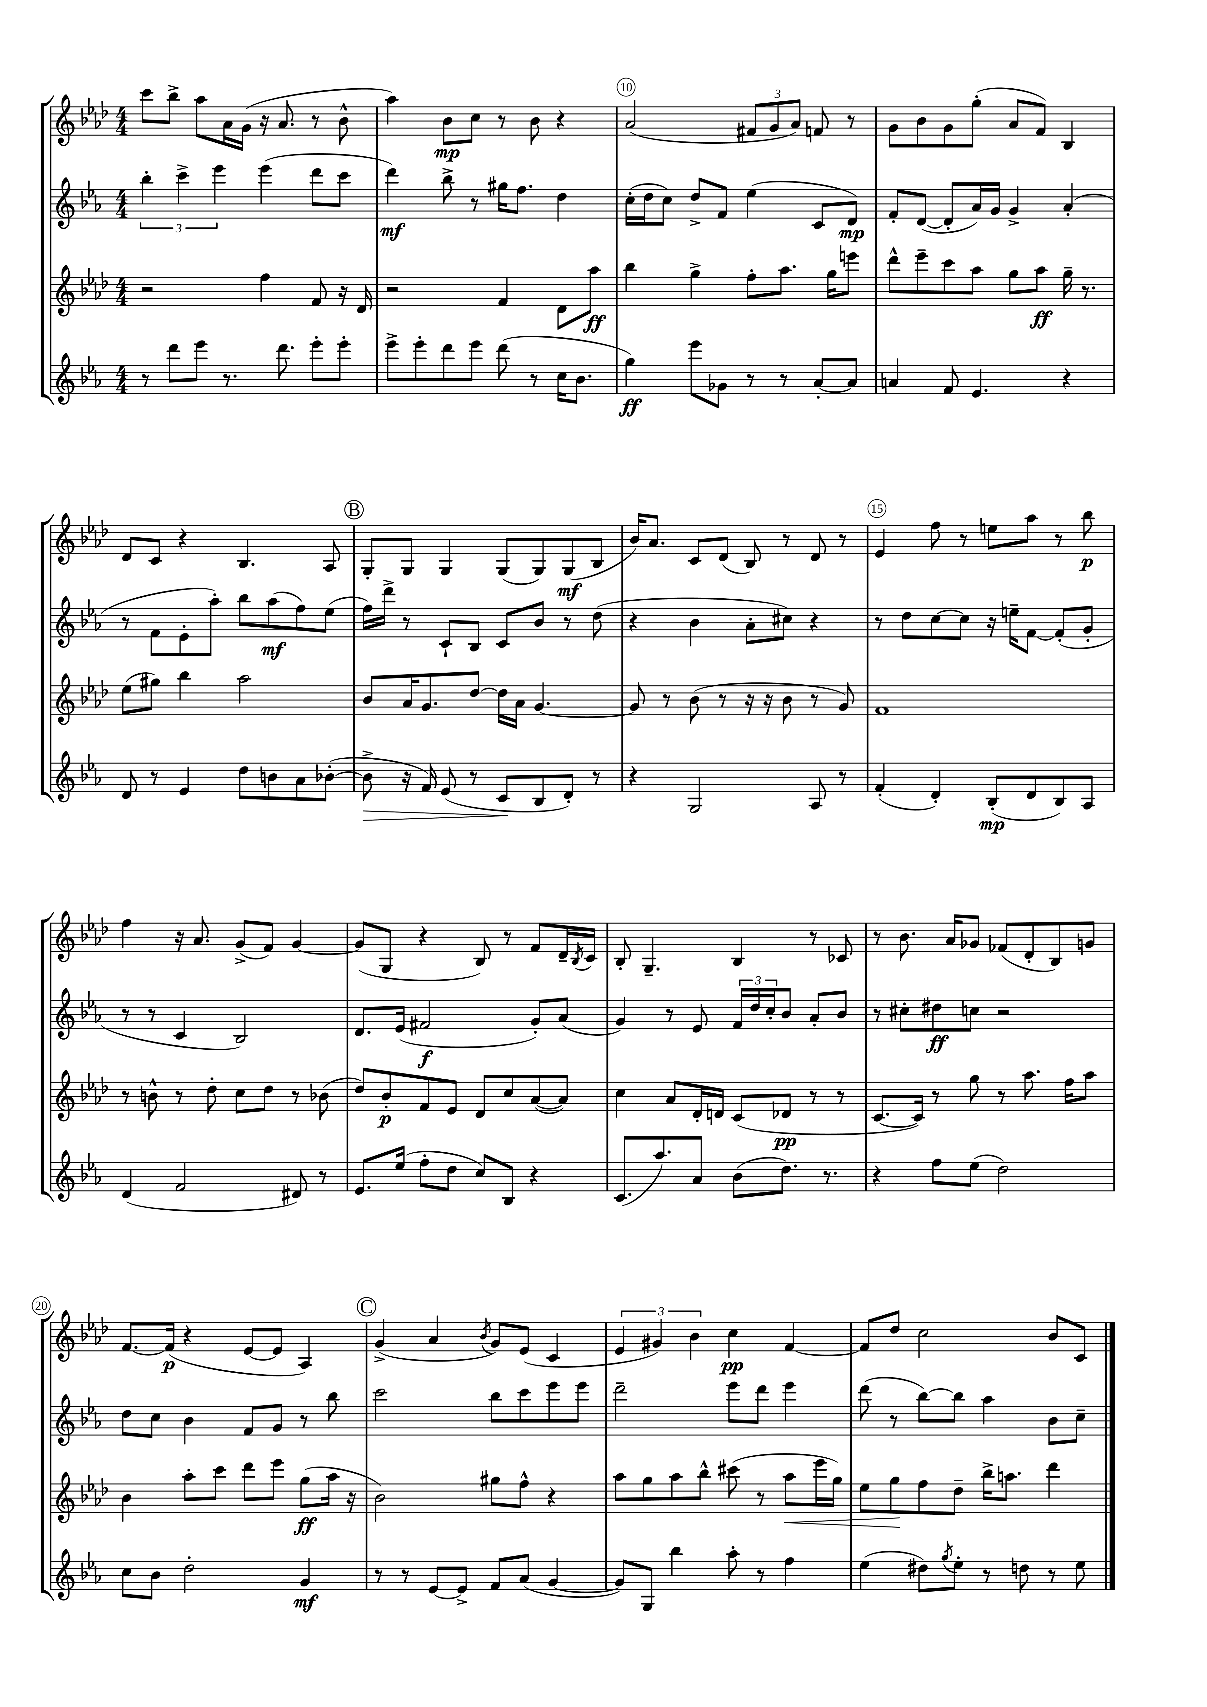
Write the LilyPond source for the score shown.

<<
\new StaffGroup <<
\new Staff = "s0" {
    \clef treble \key aes \major \numericTimeSignature \time 4/4
    c'''8 bes''8-> aes''8 aes'16 g'16( r16 aes'8. r8 bes'8-^ |
    aes''4) bes'8\mp c''8 r8 bes'8 r4 |
    aes'2( \tuplet 3/2 { fis'8 g'8 aes'8) } f'8 r8 |
    g'8 bes'8 g'8 g''8-.( aes'8 f'8) bes4 |
    des'8 c'8 r4 bes4. aes8 |
    \mark \markup { \circle "B" } g8-. g8 g4 g8( g8) g8\mf( bes8 |
    bes'16) aes'8. c'8 des'8( bes8) r8 des'8 r8 |
    ees'4 f''8 r8 e''8 aes''8 r8 bes''8\p |
    f''4 r16 aes'8. g'8->( f'8) g'4~ |
    g'8( g8 r4 bes8) r8 f'8 des'16-- \acciaccatura { bes8 } c'16 |
    bes8-. g4.-- bes4 r8 ces'8 |
    r8 bes'8. aes'16 ges'8 fes'8( des'8-. bes8) g'8 |
    f'8.~ f'16\p( r4 ees'8~ ees'8 aes4) |
    \mark \markup { \circle "C" } g'4->( aes'4 \acciaccatura { bes'8 } g'8) ees'8( c'4 |
    \tuplet 3/2 { ees'4 gis'4) bes'4 } c''4\pp f'4~ |
    f'8 des''8 c''2 bes'8 c'8 \bar "|." |
}
\new Staff = "s1" {
    \clef treble \key ees \major \numericTimeSignature \time 4/4
    \tuplet 3/2 { bes''4-. c'''4-> ees'''4 } ees'''4( d'''8 c'''8 |
    d'''4\mf) bes''8-> r8 gis''16 f''8. d''4 |
    c''16-.( d''16 c''8) d''8-> f'8 ees''4( c'8 d'8\mp) |
    f'8-. d'8~( d'8-. aes'16) g'16 g'4-> aes'4-.( |
    r8 f'8 ees'8-. aes''8-.) bes''8 aes''8\mf( f''8) ees''8( |
    \mark \markup { \circle "B" } f''16) d'''16-> r8 c'8-! bes8 c'8 bes'8 r8 d''8( |
    r4 bes'4 aes'8-. cis''8) r4 |
    r8 d''8 c''8~ c''8 r16 e''16-- f'8~ f'8-.( g'8-. |
    r8 r8 c'4 bes2) |
    d'8. ees'16( fis'2\f g'8-.) aes'8( |
    g'4) r8 ees'8 \tuplet 3/2 { f'16 d''16 c''16-. } bes'8 aes'8-. bes'8 |
    r8 cis''8-. dis''8\ff c''8 r2 |
    d''8 c''8 bes'4 f'8 g'8 r8 bes''8 |
    \mark \markup { \circle "C" } c'''2 bes''8 c'''8 ees'''8 ees'''8 |
    d'''2-- ees'''8 d'''8 ees'''4 |
    d'''8( r8 bes''8~) bes''8 aes''4 bes'8 c''8-- \bar "|." |
}
\new Staff = "s2" {
    \clef treble \key aes \major \numericTimeSignature \time 4/4
    r2 f''4 f'8 r16 des'16 |
    r2 f'4 des'8 aes''8\ff |
    bes''4 g''4-> f''8-. aes''8. g''16 e'''8 |
    des'''8-^ ees'''8-- c'''8 aes''8 g''8 aes''8\ff g''16-- r8. |
    ees''8( gis''8) bes''4 aes''2 |
    \mark \markup { \circle "B" } bes'8 aes'16 g'8. des''8~ des''16 aes'16 g'4.~ |
    g'8 r8 bes'8( r8 r16 r16 bes'8 r8 g'8) |
    f'1 |
    r8 b'8-^ r8 des''8-. c''8 des''8 r8 bes'8( |
    des''8) bes'8-.\p f'8 ees'8 des'8 c''8 aes'8~( aes'8) |
    c''4 aes'8 des'16-. d'16 c'8( des'8\pp r8 r8 |
    c'8.~ c'16) r8 g''8 r8 aes''8. f''16 aes''8 |
    bes'4 aes''8-. c'''8 des'''8 ees'''8 g''8\ff( aes''16 r16 |
    \mark \markup { \circle "C" } bes'2) gis''8 f''8-^ r4 |
    aes''8 g''8 aes''8 bes''8-^ cis'''8( r8 aes''8\< ees'''16 g''16) |
    ees''8 g''8\! f''8 des''8-- bes''16-> a''8. des'''4 \bar "|." |
}
\new Staff = "s3" {
    \clef treble \key ees \major \numericTimeSignature \time 4/4
    r8 d'''8 ees'''8 r8. d'''8. ees'''8-. ees'''8-. |
    ees'''8-> ees'''8-. d'''8 ees'''8 d'''8( r8 c''16 bes'8. |
    g''4\ff) ees'''8 ges'8 r8 r8 aes'8~-. aes'8 |
    a'4 f'8 ees'4. r4 |
    d'8 r8 ees'4 d''8 b'8 aes'8 bes'8~-.( |
    \mark \markup { \circle "B" } bes'8->\> r16 f'16) ees'8( r8 c'8\! bes8 d'8-.) r8 |
    r4 g2 aes8 r8 |
    f'4-.( d'4-.) bes8-.\mp( d'8 bes8) aes8 |
    d'4( f'2 dis'8) r8 |
    ees'8. ees''16( f''8-. d''8 c''8) bes8 r4 |
    c'8.( aes''8.) aes'8 bes'8( d''8.) r8. |
    r4 f''8 ees''8( d''2) |
    c''8 bes'8 d''2-. g'4\mf |
    \mark \markup { \circle "C" } r8 r8 ees'8~ ees'8-> f'8 aes'8( g'4~ |
    g'8) g8 bes''4 aes''8-. r8 f''4 |
    ees''4( dis''8) \acciaccatura { g''8 } ees''8-. r8 d''8 r8 ees''8 \bar "|." |
}
>>
>>
\layout { \context { \Score currentBarNumber = #8 \override BarNumber.break-visibility = ##(#f #t #t) barNumberVisibility = #(every-nth-bar-number-visible 5) \override BarNumber.stencil = #(make-stencil-circler 0.1 0.3 ly:text-interface::print) } }
